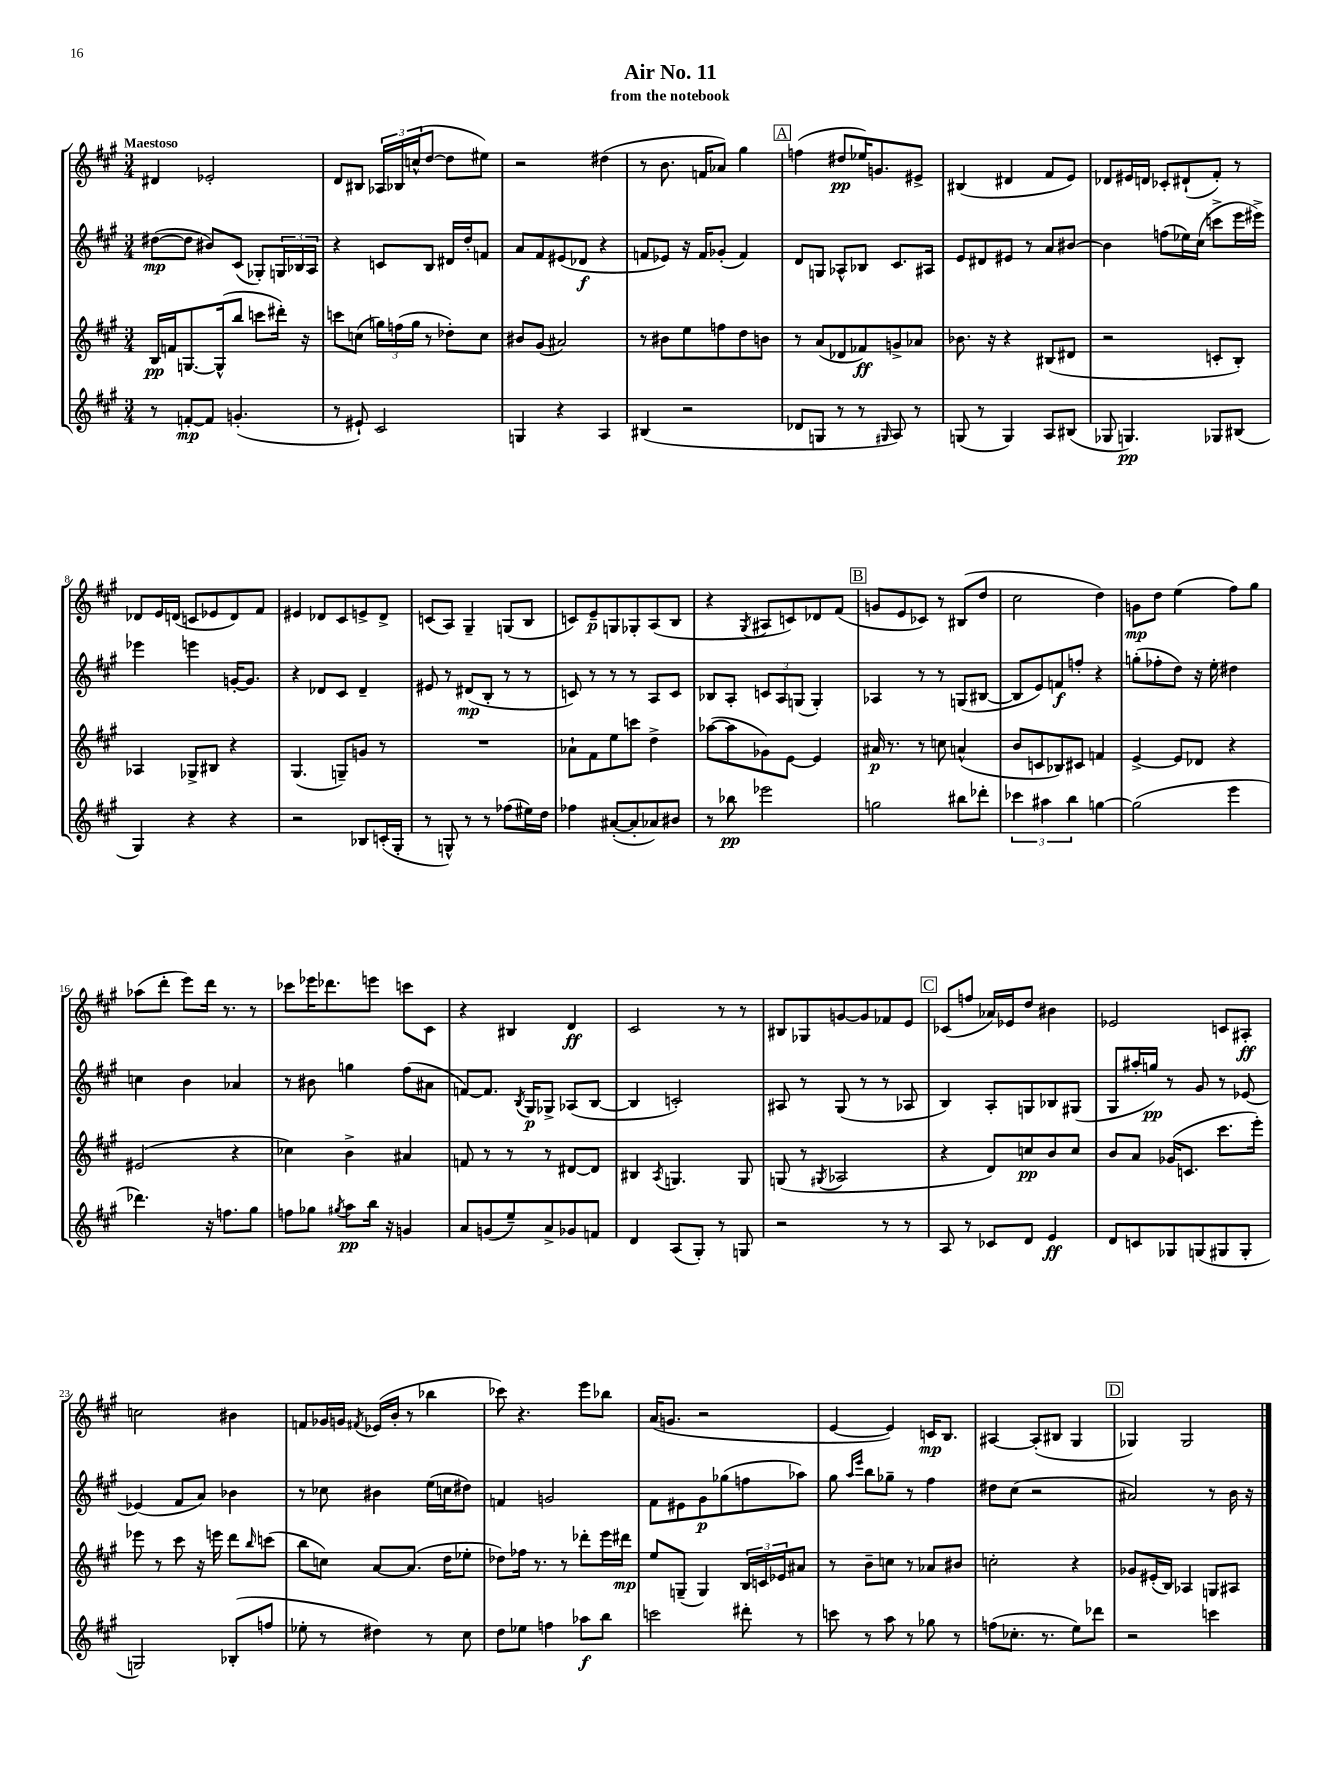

**kern	**kern	**kern	**kern
*staff4	*staff3	*staff2	*staff1
*clefG2	*clefG2	*clefG2	*clefG2
*k[f#c#g#]	*k[f#c#g#]	*k[f#c#g#]	*k[f#c#g#]
*M3/4	*M3/4	*M3/4	*M3/4
8r	16B	([8dd#	4d#
.	16f	.	.
[8f'	[8.G	8dd#]	.
8f]	.	8b#)	2e-'
.	(16G^^]	.	.
(4.g'	8bb	(8c#	.
.	8ccc	8G-')	.
.	16ddd#')	24G	.
.	.	24B-	.
.	16r	.	.
.	.	24A	.
=	=	=	=
8r	8ccc	4r	8d
8e#`)	(8cc	.	8B#
2c#	24gg)	8c	24A-
.	(24ff	.	24B-
.	24gg	.	(24cc^^
.	8r	8B	[8dd
.	8dd-')	16d#	8dd]
.	.	16dd'	.
.	8cc	8f	8ee#)
=	=	=	=
4G	8b#	8a	2r
.	(8g#	8f#	.
4r	2a#)	(8e#	.
.	.	8d-	.
4A	.	4r	(4dd#
=	=	=	=
(4B#	8r	8f	8r
.	8b#	8e-)	8.b
2r	8ee	16r	.
.	.	16f	16f
.	8ff	(8g-'	8a-)
.	8dd	4f)	4gg#
.	8b	.	.
=	=	=	=
8d-	8r	8d	(4ff
8G	(8a	8G	.
8r	8d-	8A-^^	8dd#
8r	8f-)	8B-	16ee-)
.	.	.	8.g
16qqG#	.	.	.
8A)	8g^	8.c#	.
8r	8a-	.	8e#^
.	.	16A#	.
=	=	=	=
(8G	8.b-	8e	(4B#
8r	.	8d#	.
.	16r	.	.
4G)	4r	8e#	4d#
.	.	8r	.
8A	(8B#	8a	8f#
(8B#	8d#	[8b#	8e)
=	=	=	=
8G-	2r	4b#]	8d-
4.G)	.	.	16e#
.	.	.	16d
.	.	(8ff	8c-'
.	.	16ee-)	(8d#`
.	.	(16cc#	.
8G-	8c'	8ccc^	8f#')
(8B#	8B')	16eee	8r
.	.	16eee#^)	.
=	=	=	=
4G#)	4A-	4eee-	8d-
.	.	.	16e
.	.	.	(16d
4r	8G-^	4eee	8c
.	8B#	.	8e-
4r	4r	[16g'	8d)
.	.	8.g]	.
.	.	.	8f#
=	=	=	=
2r	(4.G#	4r	4e#
.	.	8d-	8d-
.	8G~)	8c#	8c#
8B-	8g	4d-~	8e^
(16c'	8r	.	8d-^
16G#'	.	.	.
=	=	=	=
8r	2.r	8e#	(8c
8G^^)	.	8r	8A)
8r	.	(8d#	4G#~
8r	.	8B'	.
(8ff-	.	8r	(8G
16ee#)	.	8r	8B
16dd	.	.	.
=	=	=	=
4ff-	8a-`	8c)	8c)
.	8f#	8r	8e~
([8a#'	8ee	8r	8G
8a#']	8ccc	8r	8G-'
8a-)	4dd^	8A	(8A
8b#	.	8c	8B
=	=	=	=
8r	([8aa-	8B-	4r
8bb-	8aa-]	8A'	.
.	.	.	8qG#
2eee-	8g-)	12c	8A#
.	.	12A	.
.	[8e	.	8c)
.	.	(12G	.
.	4e]	4G')	8d-
.	.	.	(8f#
=	=	=	=
2gg	16a#	4A-	8g
.	8.r	.	.
.	.	.	8e
.	8r	8r	8c-)
.	8cc	8r	8r
8bb#	(4a^^	(8G	(8B#
8ddd-'	.	[8B#	8dd
=	=	=	=
6ccc-	8b	8B#]	2cc#
.	8c	8e)	.
6aa#	.	.	.
.	8B-)	8f	.
6bb	.	.	.
.	8c#	8ff'	.
[4gg	4f	4r	4dd)
=	=	=	=
(2gg]	[4e^	(8gg'	8g
.	.	8ff-'	8dd
.	8e]	8dd)	(4ee
.	8d-	16r	.
.	.	16ee'	.
4eee	4r	4dd#	8ff#)
.	.	.	8gg#
=	=	=	=
4.ddd-)	(2e#	4cc	(8aa-
.	.	.	8ddd'
.	.	4b	8eee)
16r	.	.	16ddd
8.ff	.	.	8.r
.	4r	4a-	.
8gg#	.	.	8r
=	=	=	=
8ff	4cc-)	8r	8ccc-
8gg-	.	8b#	16eee-
.	.	.	8.ddd-
8qgg#	.	.	.
8aa	4b^	4gg	.
16bb	.	.	8eee
16r	.	.	.
4g	4a#	(8ff#	8ccc
.	.	8a#	8c#
=	=	=	=
8a	8f	[8f)	4r
(8g	8r	8.f]	.
8ee~)	8r	.	4B#
.	.	8qB	.
.	.	16G#	.
8a^	8r	8G-^	.
8g-	[8d#	(8A-	4d
8f	8d#]	[8B	.
=	=	=	=
4d	4B#	4B]	2c#
.	8qA	.	.
(8A	4.G	2c')	.
8G#')	.	.	.
8r	.	.	8r
8G	8G	.	8r
=	=	=	=
2r	(8G	8A#	8B#
.	8r	8r	8G-
.	8qG#	.	.
.	2A-	(8G#	[8g
.	.	8r	8g]
8r	.	8r	8f-
8r	.	8A-	8e
=	=	=	=
8A	4r	4B)	(8c-
8r	.	.	8ff
8c-	8d)	8A'	16a-)
.	.	.	16e-
8d	8cc	8G	8dd
4e	8b	8B-	4b#
.	8cc	(8G#	.
=	=	=	=
8d	8b	8G#	2e-
8c	8a	16aa#'	.
.	.	16gg)	.
8G-	(16g-	8r	.
.	8.c	.	.
(8G	.	8g#	.
8G#	8.ccc#	8r	8c
8G#'	.	[8e-	8A#'
.	16eee')	.	.
=	=	=	=
2G)	8eee-	(4e-]	2cc
.	8r	.	.
.	8ccc#	8f#	.
.	16r	8a)	.
.	16eee	.	.
(8B-'	8ddd	4b-	4b#
.	16qqbb	.	.
8ff	(8ccc	.	.
=	=	=	=
8ee-'	8bb	8r	8f
8r	8cc)	8cc-	16g-
.	.	.	16g
.	.	.	8qf#
4dd#)	[8a	4b#	(16e-
.	.	.	16b'
.	(8.a]	.	8r
8r	.	(16ee	4bb-
.	16dd	16cc	.
8cc#	8ee-'	8dd#)	.
=	=	=	=
8dd	8dd-)	4f	8ccc-)
8ee-	16ff-	.	4.r
.	8.r	.	.
4ff	.	2g	.
.	8r	.	.
8aa-	8ddd-'	.	8eee
8bb	16eee	.	8bb-
.	16ddd#	.	.
=	=	=	=
2ccc	8ee	8f#	(16a
.	.	.	8.g
.	(8G~	8e#	.
.	4G)	8g#	2r
.	.	(8gg-	.
8ddd#'	24B	8ff	.
.	24c	.	.
.	24e-	.	.
8r	8a#	8aa-)	.
=	=	=	=
8ccc	8r	8gg#	[4e
.	.	16qqaa	.
.	.	16qqeee	.
8r	8b~	8bb	.
8aa	8cc	8gg-~	4e])
8r	8r	8r	.
8gg-	8a-	4ff#	16c
.	.	.	8.B
8r	8b#	.	.
=	=	=	=
(8ff	2cc'	8dd#	[4A#
8.cc-'	.	(8cc#	.
.	.	2r	(8A#']
8.r	.	.	.
.	.	.	8B#
8ee)	4r	.	4G#
8ddd-	.	.	.
=	=	=	=
2r	8g-	2a#)	4G-)
.	(16e#'	.	.
.	16B)	.	.
.	4A-	.	2G-
4ccc	8G	8r	.
.	8A#	16b	.
.	.	16r	.
==	==	==	==
*-	*-	*-	*-
